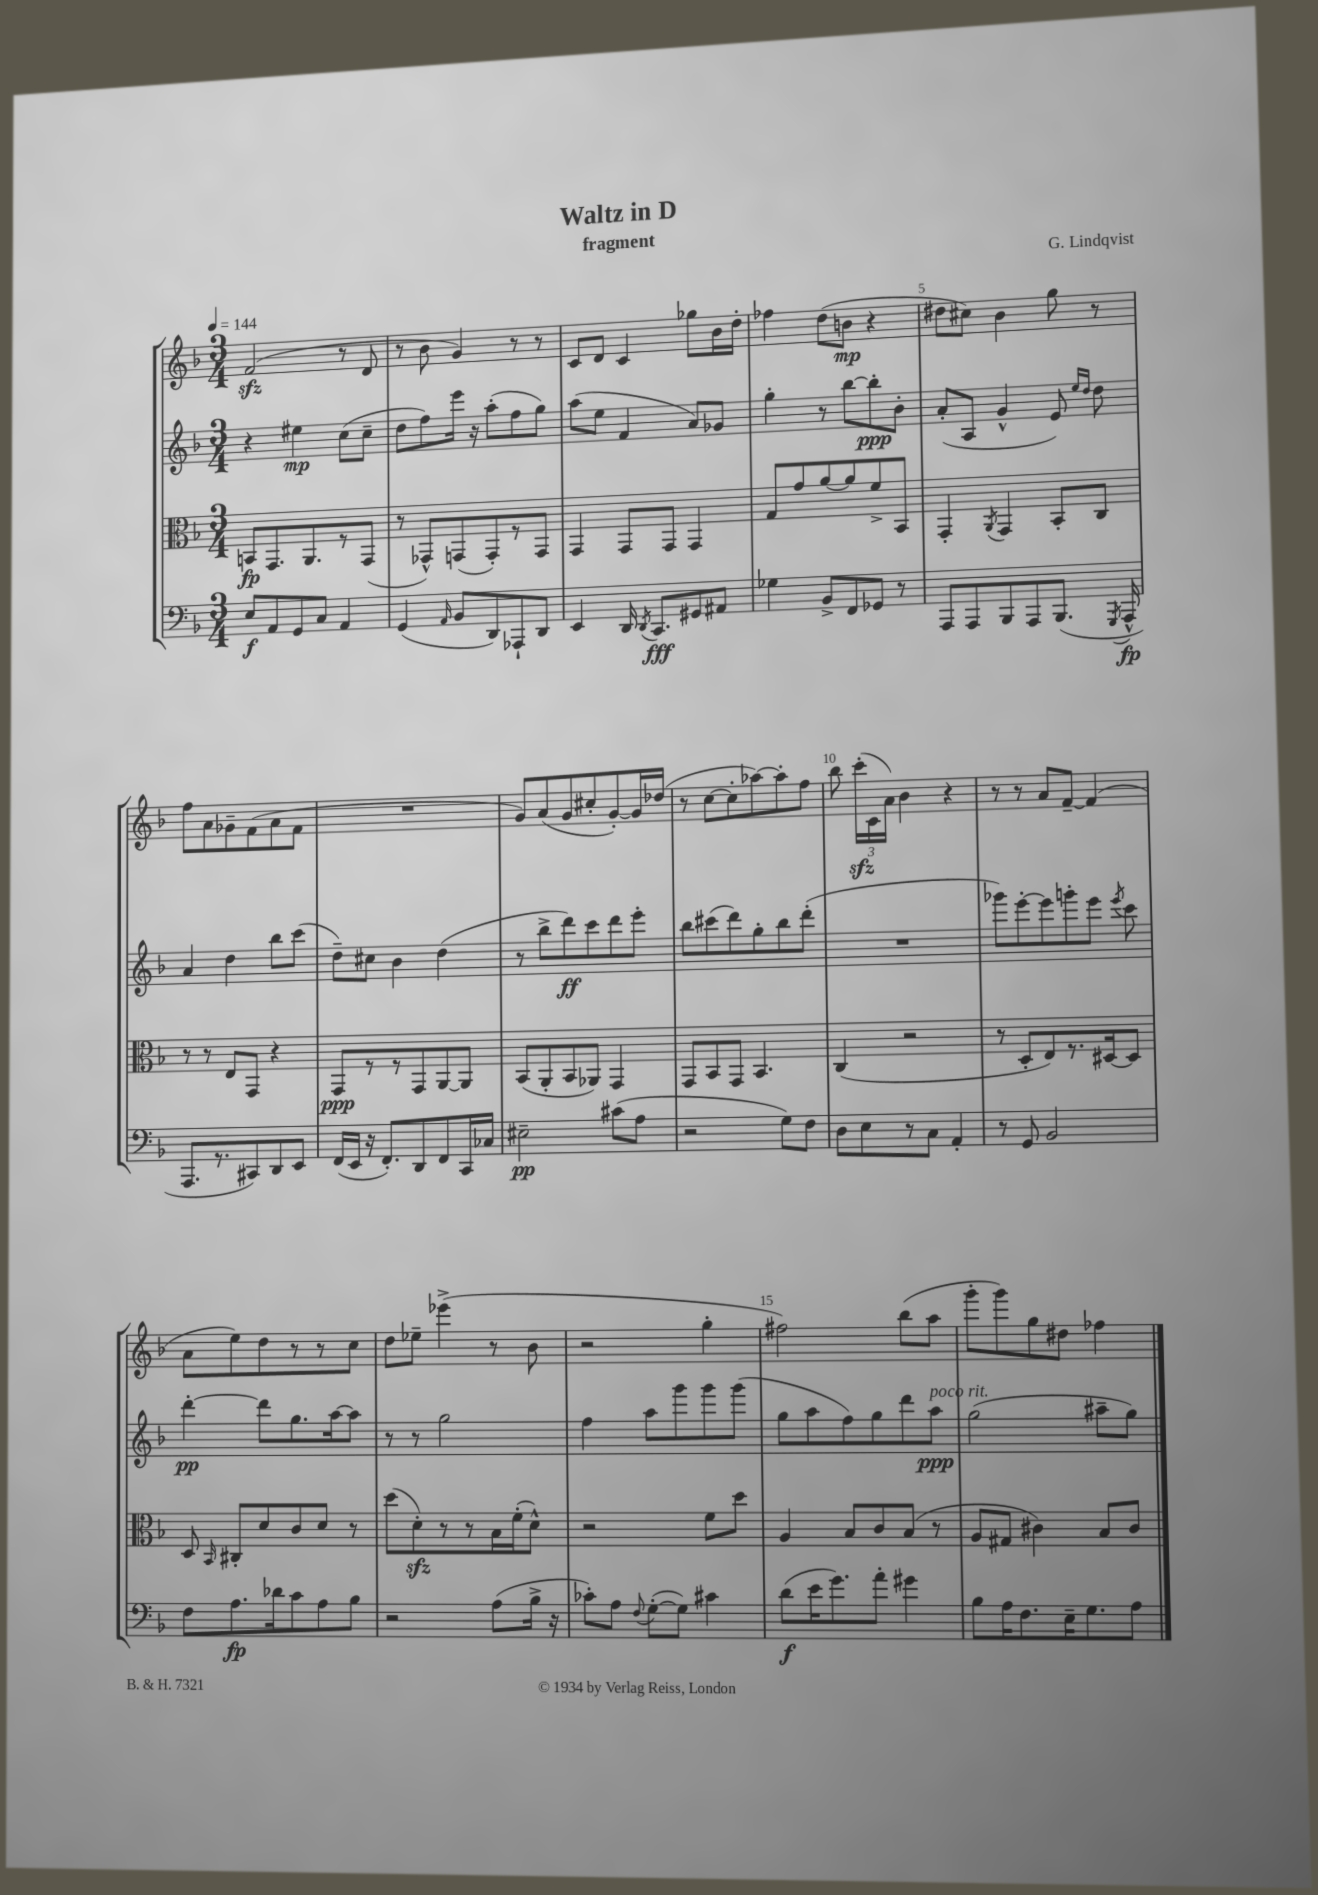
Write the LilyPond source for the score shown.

\header { title = "Waltz in D" composer = "G. Lindqvist" subtitle = "fragment" }
<<
\new StaffGroup <<
\new Staff = "s0" {
    \clef treble \key f \major \numericTimeSignature \time 3/4 \tempo 4 = 144
    \autoBeamOff f'2\sfz( r8 d'8 |
    r8 bes'8 g'4) r8 r8 |
    c'8[ d'8] c'4 ges''8[ bes'16 d''16]-. |
    fes''4 d''8[( b'8]\mp r4 |
    dis''8[ cis''8]) bes'4 g''8 r8 |
    f''8[ a'8 ges'8-- f'8( a'8 f'8] |
    R2. |
    g'8[) a'8( g'8 cis''8-. g'8~-.) g'16 des''16]( |
    r8 c''8[~ c''8-. aes''8~) aes''8-. f''8] |
    bes''8 \tuplet 3/2 { c'''16[-.\sfz( c'16 a'16]) } bes'4 r4 |
    r8 r8 a'8[ f'8]~-- f'4( |
    a'8[ e''8) d''8 r8 r8 c''8] |
    d''8[ ees''8]-- ees'''4->( r8 bes'8 |
    r2 g''4-. |
    fis''2) bes''8[( a''8] |
    g'''8[-. g'''8) g''8 dis''8] fes''4 \bar "|." |
}
\new Staff = "s1" {
    \clef treble \key f \major \numericTimeSignature \time 3/4
    \autoBeamOff r4 eis''4\mp c''8[( c''8]-- |
    d''8[ f''8) e'''16] r16 a''8[-.( f''8 g''8]) |
    a''8[( e''8] f'4 a'8[) ges'8] |
    g''4-. r8 bes''8[~ bes''8-.\ppp bes'8]-. |
    a'8[-.( a8] g'4-^ e'8) \grace { e''16[ d''16] } d''8 |
    a'4 d''4 bes''8[ c'''8]( |
    d''8[--) cis''8] bes'4 d''4( |
    r8 bes''8[-> d'''8\ff) c'''8 d'''8 e'''8]-. |
    bes''8[ cis'''8( d'''8) g''8-. bes''8 d'''8]-.( |
    R2. |
    ges'''8[) e'''8~-. e'''8 g'''8-. e'''8] \acciaccatura { e'''8 } c'''8 |
    d'''4~-.\pp d'''8[ g''8. a''16~ a''8] |
    r8 r8 g''2 |
    f''4 a''8[ g'''8 g'''8 g'''8]( |
    g''8[ a''8 f''8) g''8 d'''8 a''8]\ppp^\markup { \italic "poco rit." } |
    g''2( ais''8[-- g''8]) \bar "|." |
}
\new Staff = "s2" {
    \clef alto \key f \major \numericTimeSignature \time 3/4
    \autoBeamOff b,8[\fp g,8. a,8. r8 g,8]( |
    r8 ges,8[-^) g,8( g,8-.) r8 g,8] |
    g,4 g,8[ g,8] g,4 |
    g8[ g'8 a'8~ a'8 f'8-> bes,8] |
    g,4-. \acciaccatura { a,8 } g,4 bes,8[-. c8] |
    r8 r8 e8[ g,8] r4 |
    g,8[\ppp r8 r8 g,8 a,8~ a,8] |
    bes,8[( a,8-. bes,8 aes,8]) g,4 |
    g,8[ bes,8 g,8] bes,4. |
    c4( r2 |
    r8 d8[-. e8) r8. dis16~ dis8] |
    d8 \grace { bes,16 } cis8[-. d'8 c'8 d'8] r8 |
    d''8[( d'8-.\sfz) r8 r8 bes16 f'16-.( d'8]-^) |
    r2 f'8[ d''8] |
    a4 bes8[ c'8 bes8]( r8 |
    a8[ gis8] cis'4) bes8[ cis'8] \bar "|." |
}
\new Staff = "s3" {
    \clef bass \key f \major \numericTimeSignature \time 3/4
    \autoBeamOff e8[\f a,8 g,8 c8] a,4 |
    g,4( \grace { a,16 } bes,8[ d,8) aes,,8-! d,8] |
    e,4 d,16 \acciaccatura { d,8 } c,8.[\fff gis,8 ais,8] |
    ges4 bes,8[-> f,8 ges,8] r8 |
    a,,8[ a,,8 bes,,8 a,,8 bes,,8.]( \acciaccatura { g,,8 } a,,16-^\fp |
    a,,8.[ r8. cis,8) d,8 e,8] |
    f,16[( e,16] r16 f,8.[-.) d,8 f,8 c,16 ces16] |
    eis2--\pp cis'8[( a8] |
    r2 g8[) f8] |
    d8[ e8 r8 c8] a,4-. |
    r8 g,8 bes,2 |
    f8[ a8.\fp des'16 c'8 a8 bes8] |
    r2 a8[( bes16]-> r16 |
    ces'8[-.) a8] \appoggiatura { f8 } g8[~-.( g8]) cis'4 |
    d'8[\f( e'16 g'8.) a'8]-. gis'4 |
    bes8[ a16 f8. e16-- g8. a8] \bar "|." |
}
>>
>>
\layout { \context { \Score \override BarNumber.break-visibility = ##(#f #t #t) barNumberVisibility = #(every-nth-bar-number-visible 5) } }
